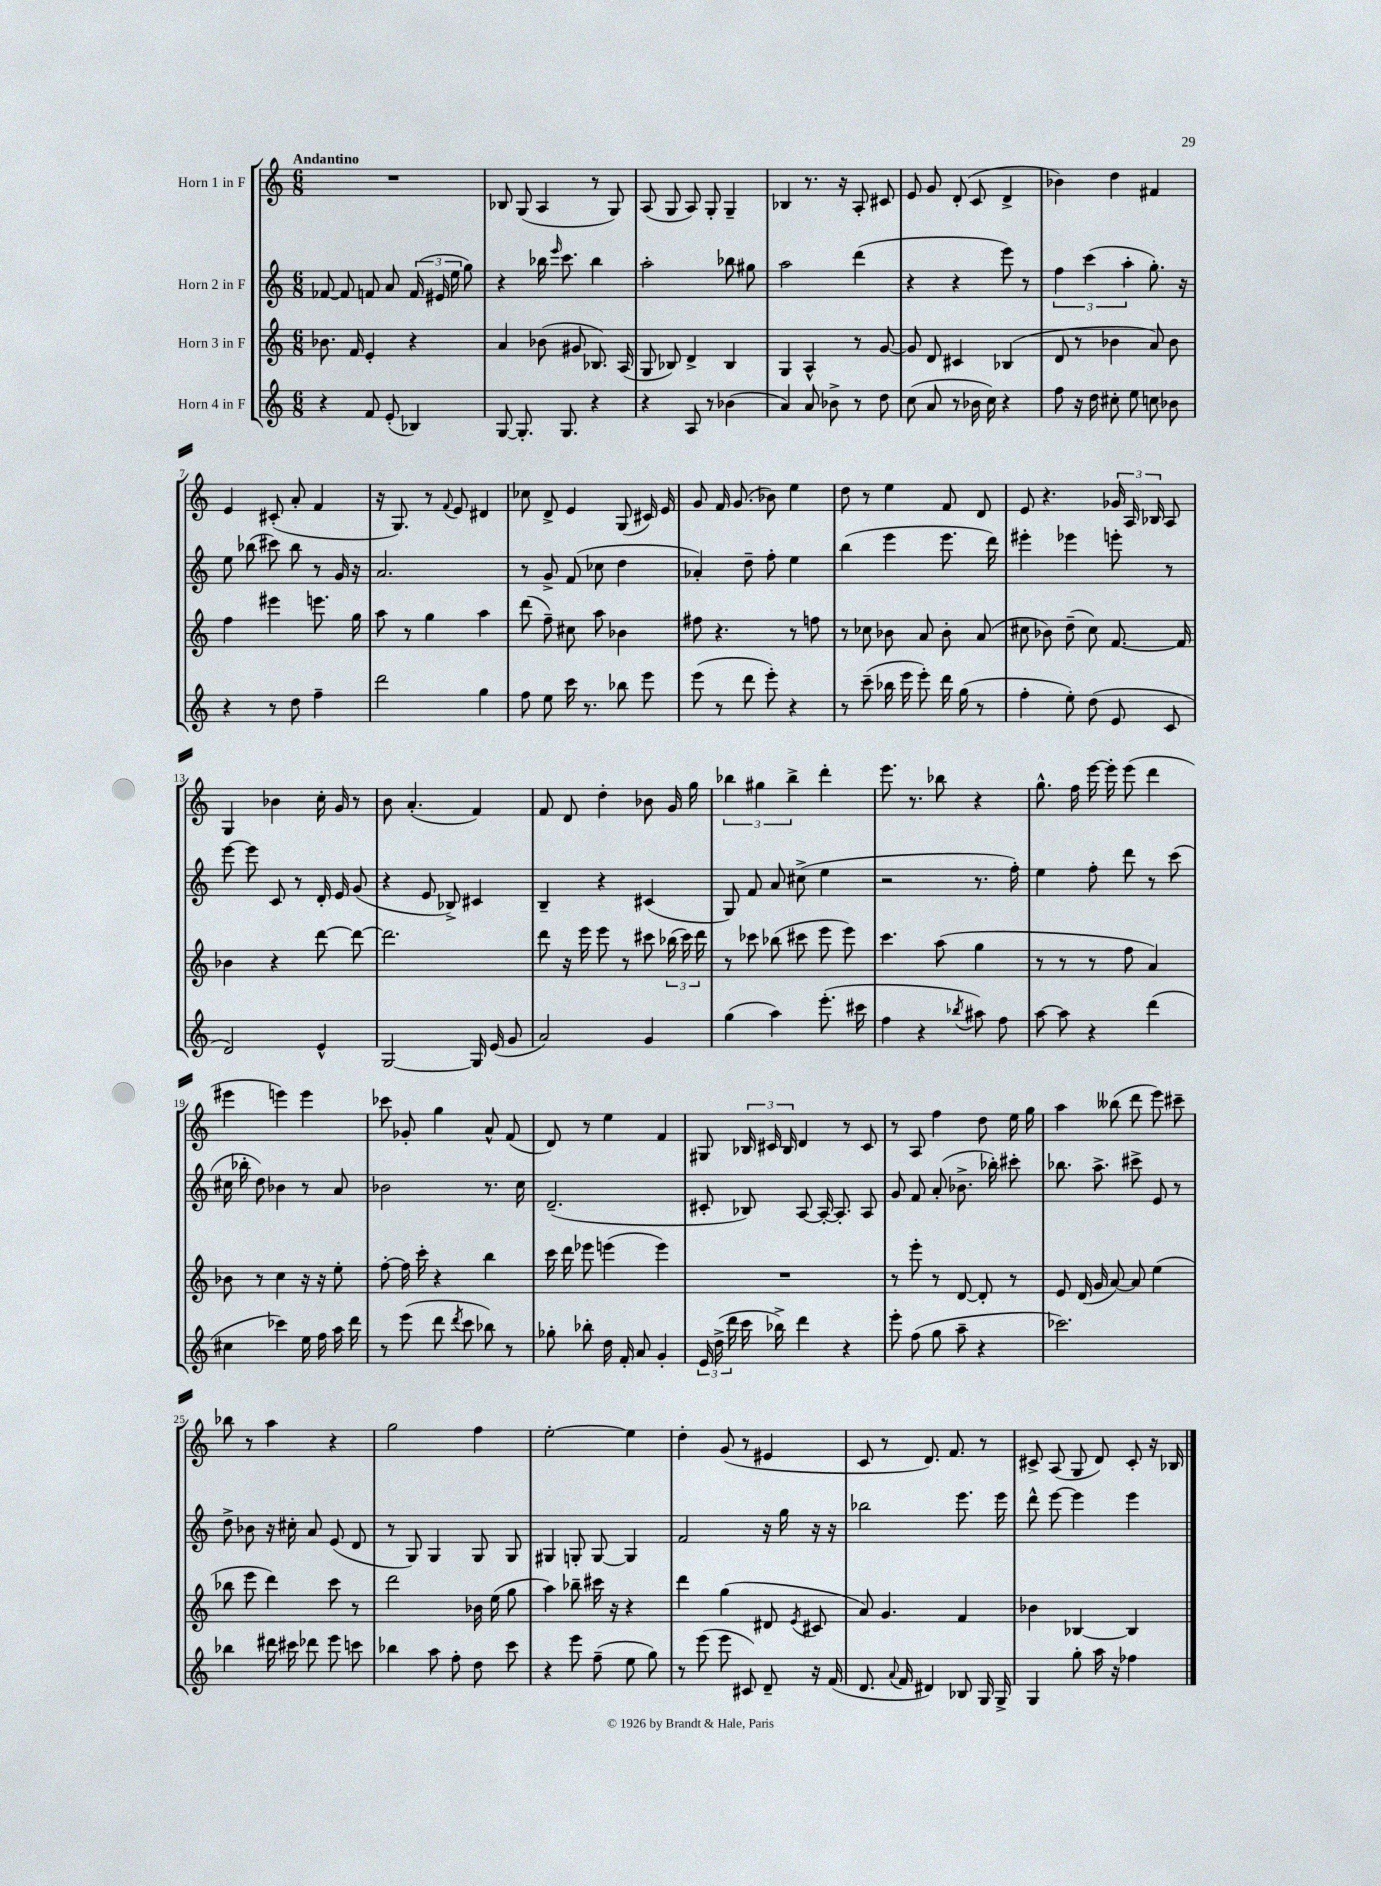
<<
\new StaffGroup <<
\new Staff = "s0" \with { instrumentName = "Horn 1 in F" } {
    \clef treble \key c \major \numericTimeSignature \time 6/8 \tempo "Andantino"
    \autoBeamOff R2. |
    bes8 g8( a4 r8 g8) |
    a8( g8 a8) g8-. g4-- |
    bes4 r8. r16 a8-. cis'8 |
    e'8 g'8 d'8-.( c'8 d'4-> |
    bes'4) d''4 fis'4 |
    e'4 cis'8-.( a'8-. f'4 |
    r16 g8.) r8 \appoggiatura { f'8 } e'8 dis'4 |
    ces''8 d'8-> e'4 g8( cis'16) e'16 |
    g'8 f'16 g'8.( bes'8) e''4 |
    d''8 r8 e''4 f'8 d'8 |
    e'8 r4. \tuplet 3/2 { ges'16 a16 bes16 } a8 |
    g4 bes'4 c''16-. g'16 r8 |
    b'8 a'4.-.( f'4) |
    f'8 d'8 d''4-. bes'8 g'16 g''16 |
    \tuplet 3/2 { bes''4 gis''4 bes''4-> } d'''4-. |
    e'''8. r8. bes''8 r4 |
    g''8.-^ f''16 e'''16~ e'''16-. e'''8( d'''4 |
    eis'''4 e'''4) e'''4 |
    ces'''8 ges'8-. g''4 a'8-^ f'8( |
    d'8) r8 e''4 f'4 |
    gis8 \tuplet 3/2 { bes16 cis'16 bes16 } d'4 r8 cis'8 |
    r8 a8 f''4 d''8 e''16 g''16 |
    a''4 beses''8( d'''8 e'''8) cis'''8-- |
    bes''8 r8 a''4 r4 |
    g''2 f''4 |
    e''2~-. e''4 |
    d''4-. g'8( r8 eis'4 |
    c'8 r8 d'8.) f'8. r8 |
    cis'8-> a8( g8 d'8) cis'8-. r16 bes16 \bar "|." |
}
\new Staff = "s1" \with { instrumentName = "Horn 2 in F" } {
    \clef treble \key c \major \numericTimeSignature \time 6/8
    \autoBeamOff fes'8~ fes'8 f'8 a'8 \tuplet 3/2 { f'16( eis'16 e''16 } g''8) |
    r4 bes''16 \grace { e'''16 } c'''8. bes''4 |
    a''2-. bes''8 gis''8 |
    a''2 d'''4( |
    r4 r4 e'''8) r8 |
    \tuplet 3/2 { f''4 c'''4( a''4-. } g''8.-.) r16 |
    e''8 bes''8( cis'''8) bes''8 r8 g'16 r16 |
    a'2. |
    r8 g'8-> f'8( ces''8 d''4 |
    aes'4-.) d''8-- f''8-. e''4 |
    b''4( e'''4 e'''8. d'''16) |
    eis'''4-. ees'''4 e'''8-. r8 |
    e'''8~ e'''8 c'8 r8 d'16-. e'16 g'8( |
    r4 e'8 bes8->) cis'4 |
    b4-- r4 cis'4( |
    g8) f'8 a'8 cis''8->( e''4 |
    r2 r8. f''16-.) |
    e''4 f''8-. d'''8 r8 c'''8( |
    cis''16 bes''16-. d''8) bes'4 r8 a'8 |
    bes'2 r8. c''16 |
    d'2.--( |
    cis'8-. bes8) a8~ a16~-. a8.-. a8 |
    g'8 f'8 a'8-.( bes'8.-> bes''16-.) cis'''8-. |
    bes''8. a''8.-> cis'''8-> e'8 r8 |
    d''8-> bes'8 r16 cis''16-. a'8 e'8( d'8 |
    r8 g8) g4 g8 g8 |
    gis4 g8-. g8~ g4 |
    f'2 r16 g''16 r16 r16 |
    bes''2 e'''8. e'''16 |
    d'''8-^ e'''8~ e'''4 e'''4 \bar "|." |
}
\new Staff = "s2" \with { instrumentName = "Horn 3 in F" } {
    \clef treble \key c \major \numericTimeSignature \time 6/8
    \autoBeamOff bes'8. f'16 e'4-. r4 |
    a'4 bes'8( gis'8 bes8.) a16( |
    g8 bes8) d'4-> bes4 |
    g4 a4-^ r8 g'8~ |
    g'8 d'8 cis'4 bes4( |
    d'8 r8 bes'4 a'8) bes'8 |
    f''4 eis'''4 e'''8. g''16 |
    a''8 r8 g''4 a''4 |
    d'''8( f''8--) cis''8 a''8 bes'4 |
    fis''8 r4. r8 f''8 |
    r8 ces''8 bes'8 a'8 bes'8-. a'8( |
    cis''8 bes'8) d''8--( cis''8) f'8.~ f'16 |
    bes'4 r4 d'''8~ d'''8~ |
    d'''2. |
    d'''8 r16 e'''16 e'''8 r8 cis'''8 \tuplet 3/2 { bes''16( cis'''16) d'''16 } |
    r8 ces'''8 bes''8( cis'''8 e'''8 e'''8) |
    c'''4. a''8( g''4 |
    r8 r8 r8 f''8 a'4) |
    bes'8 r8 c''4 r16 r16 e''8-. |
    f''8~-. f''16 c'''16-. r4 b''4 |
    c'''16 d'''16 ees'''8 e'''4( e'''4) |
    R2. |
    r8 e'''8-. r8 d'8~ d'8-. r8 |
    e'8 d'16( g'16 a'8~) a'8 e''4( |
    bes''8 e'''8 d'''4) c'''8 r8 |
    d'''2 bes'16 e''16( g''8 |
    a''4) bes''8-- cis'''16 r16 r4 |
    d'''4 g''4( dis'8 \acciaccatura { e'8 } cis'8 |
    a'8) g'4. f'4 |
    bes'4 bes4~ bes4 \bar "|." |
}
\new Staff = "s3" \with { instrumentName = "Horn 4 in F" } {
    \clef treble \key c \major \numericTimeSignature \time 6/8
    \autoBeamOff r4 f'8 e'8-.( bes4) |
    g8~ g8.-. g8. r4 |
    r4 a8 r8 bes'4( |
    a'4) a'8 bes'8-> r8 d''8 |
    c''8( a'8 r8 bes'16 c''16) r4 |
    f''8 r16 d''16 cis''8-. e''8 c''8 bes'8 |
    r4 r8 d''8 f''4-- |
    d'''2 g''4 |
    f''8 e''8 c'''16 r8. bes''8 e'''8 |
    e'''8( r8 d'''8 e'''8-.) r4 |
    r8 c'''8--( bes''16 e'''16 e'''8-.) d'''16 g''16( r8 |
    f''4-. e''8-.) d''8( e'8 c'8 |
    d'2) e'4-^ |
    g2~ g16 e'16( g'8 |
    a'2) g'4 |
    g''4( a''4) e'''8.-.( cis'''16 |
    f''4 r4 \acciaccatura { bes''8 } ais''8) f''8 |
    a''8~ a''8 r4 d'''4( |
    cis''4 ces'''4) e''16 f''16 a''16 d'''16 |
    r8 e'''8( d'''8 \acciaccatura { d'''8 } c'''8 bes''8) r8 |
    ges''8-. bes''8-. d''16 f'16-. a'8 g'4-. |
    \tuplet 3/2 { e'16 d''16->( d'''16 } c'''16 bes''16->) d'''4 r4 |
    e'''8-. f''8( g''8 a''8-- r4 |
    ces'''2.) |
    bes''4 dis'''16 cis'''16 des'''8 e'''8 c'''8 |
    bes''4 a''8 f''8-. d''8 c'''8 |
    r4 e'''8 f''8--( e''8 g''8) |
    r8 e'''8( e'''8 cis'8) d'8-- r16 f'16( |
    d'8. \appoggiatura { a'8 } f'16 dis'4) bes8 g16 g16-> |
    g4 g''8-. a''16 r16 fes''4 \bar "|." |
}
>>
>>
